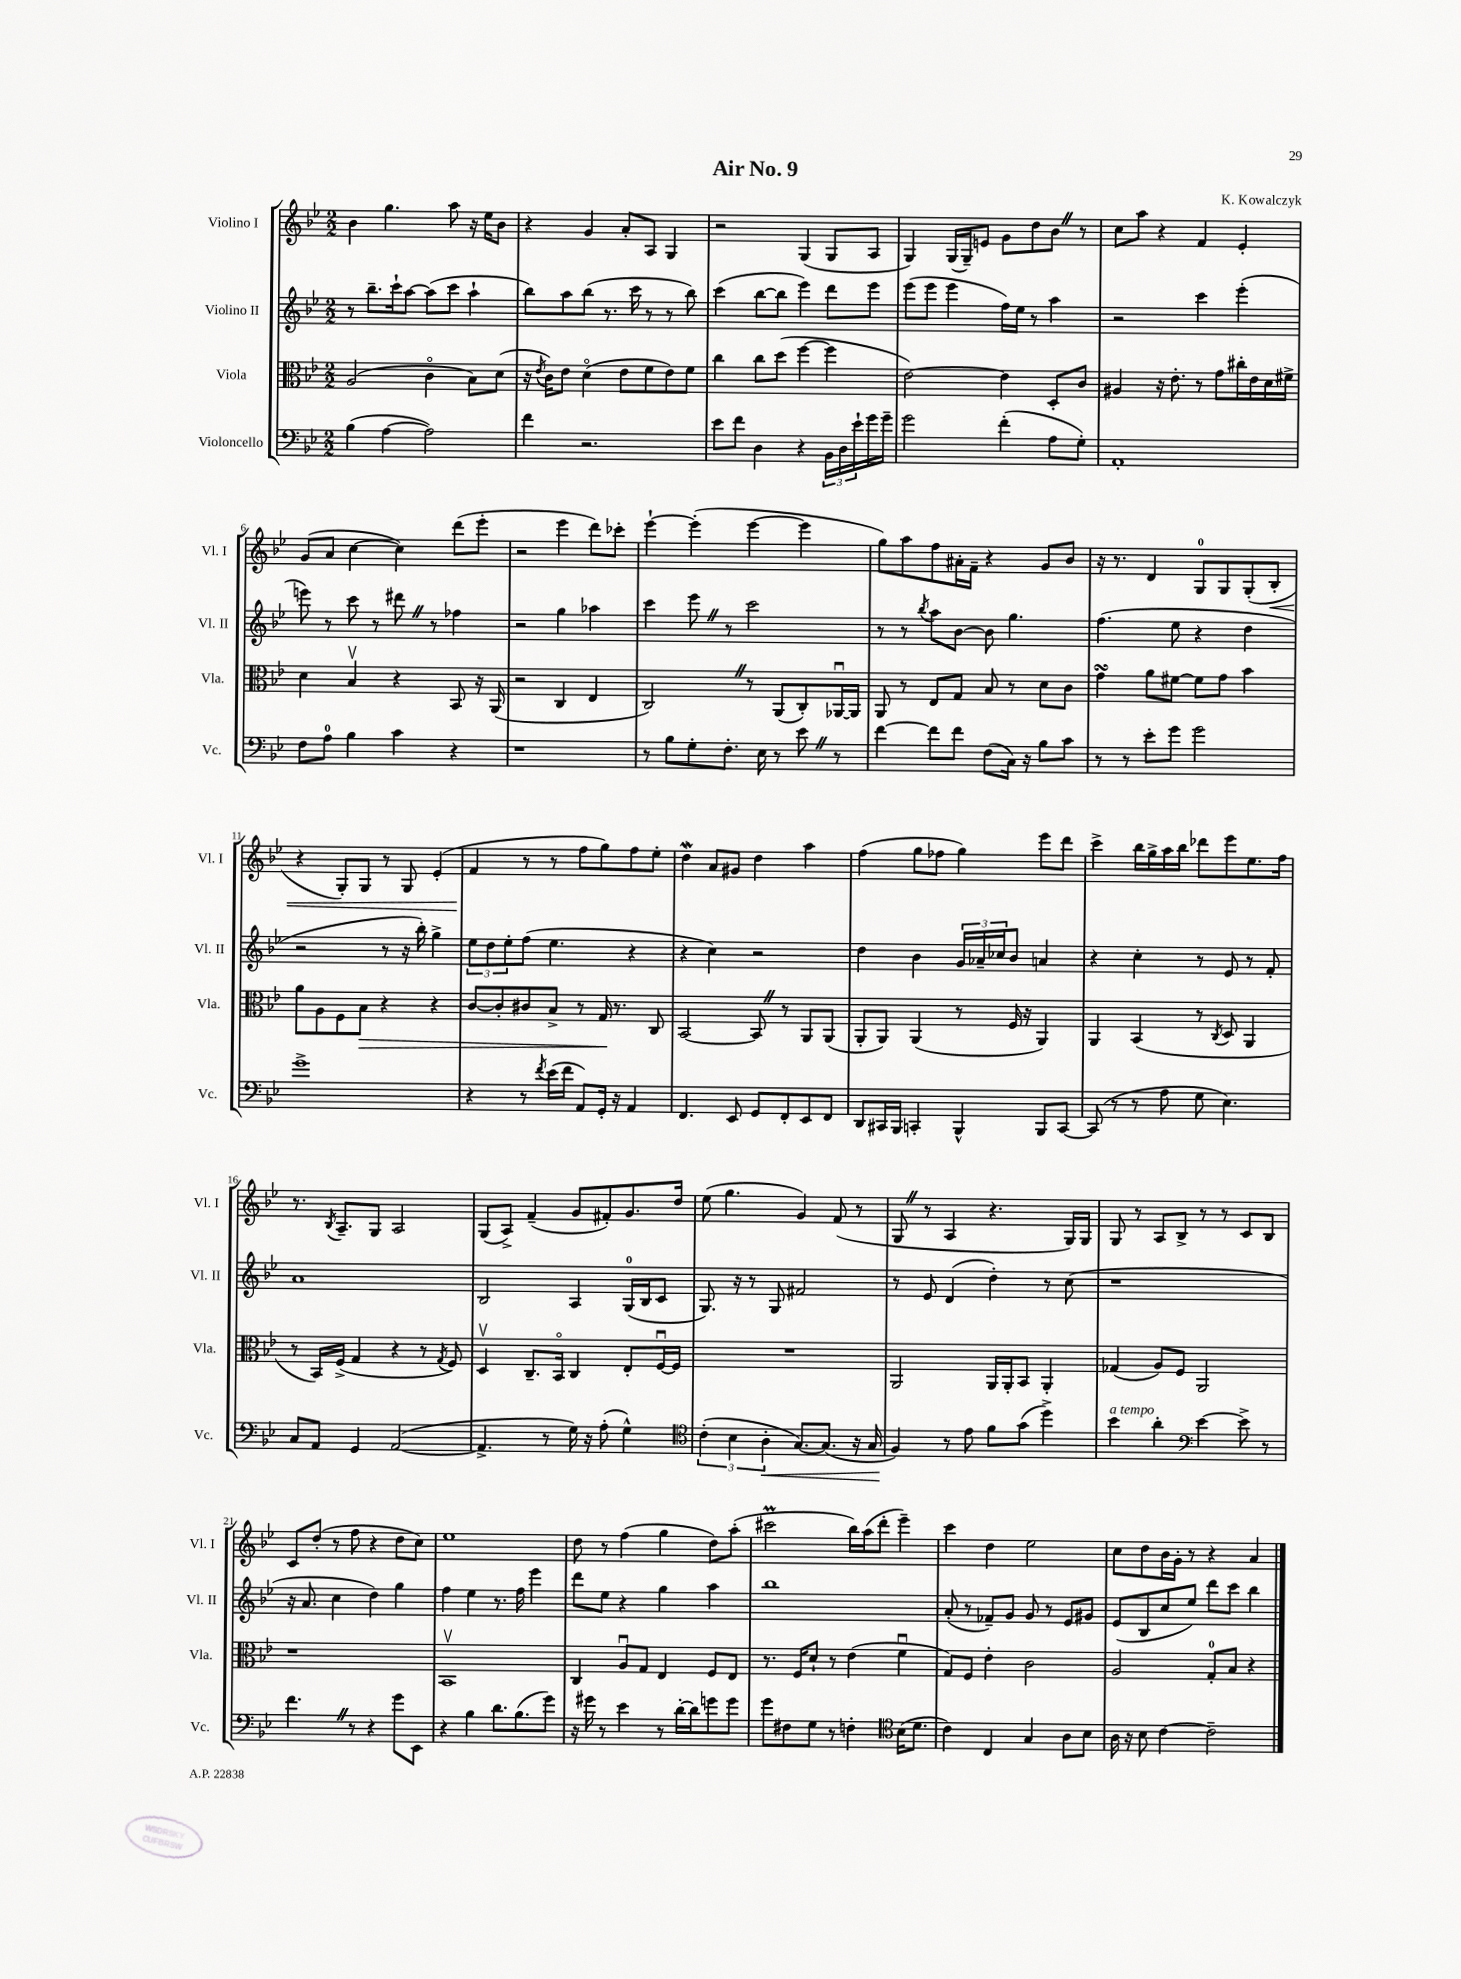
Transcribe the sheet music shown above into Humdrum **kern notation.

**kern	**kern	**kern	**kern
*staff4	*staff3	*staff2	*staff1
*clefF4	*clefC3	*clefG2	*clefG2
*k[b-e-]	*k[b-e-]	*k[b-e-]	*k[b-e-]
*M2/2	*M2/2	*M2/2	*M2/2
(4B-\	(2A/	8r	4b-\
.	.	8.bb-~\L	.
[4A\	.	.	4.gg\
.	.	16ccc`\k	.
.	.	[8aa\J	.
2A\])	4co\	(8aa\]L	.
.	.	8ccc\J	8aa\
.	8B-\L)	4aa`\	16r
.	.	.	16ee-\LK
.	(8d\J	.	8b-\J
=	=	=	=
4f\	16r	8bb-\L)	4r
.	8qe-/	.	.
.	16c\LK)	.	.
.	8e-\J	8aa\	.
2.r	(4do\	(8bb-\J	4g/
.	.	8.r	.
.	8e-\L	.	8a'/L
.	.	16ccc\	.
.	8f\	8r	8A/J
.	8e-\)	8r	4G/
.	8f\J	8bb-\)	.
=	=	=	=
8e-\L	4cc\	(4ccc\	2r
8f\J	.	.	.
4D\	8cc\L	[8bb-\L	.
.	(8dd\J	8bb-\]J	.
4r	[4ff\	4eee-\)	(4G/
24BB-\LL	4ff\]	8ddd\L	8G/L
24D\	.	.	.
24e-`\	.	.	.
16g\	.	8eee-\J	8A/J
16g~\JJ	.	.	.
=	=	=	=
2g\	[2e-\)	(8eee-\L	4G/)
.	.	8eee-\J	.
.	.	4eee-\	(16G/LL
.	.	.	16G~/J)
.	.	.	8e/J
(4f'\	4e-\]	16ff\LL)	8g\L
.	.	16ee-\JJ	.
.	.	8r	8dd\
8A\L	8D'/L	4aa\	8b-\J
8G'\J)	8c/J	.	8r
=	=	=	=
1AA'	4A#/	2r	8cc\L
.	.	.	8aa\J
.	16r	.	4r
.	8.e-'\	.	.
.	8r	4ccc\	4f/
.	8g\L	.	.
.	16cc#'\L	(4eee-'\	4e-'/
.	16e-\	.	.
.	16d\	.	.
.	16f#^\JJ	.	.
=	=	=	=
8F\L	4d\	8eee\)	(8g/L
8A\J	.	8r	8a/J
4B-\	4B-v/	8ccc\	[4cc\
.	.	8r	.
4c\	4r	8ddd#\	4cc\])
.	.	8r	.
4r	8BB-/	4ff-\	(8ddd\L
.	16r	.	8eee-'\J
.	(16AA/	.	.
=	=	=	=
1r	2r	2r	2r
.	4C/	4gg\	4eee-\
.	4E-/	4aa-\	8ddd\L)
.	.	.	8ccc-'\J
=	=	=	=
8r	2C/)	4ccc\	[4eee-`\
8B-\L	.	.	.
8G'\	.	8eee-\	(4eee-'\]
8.F'\J	.	8r	.
.	8r	2ccc\	[4eee-\
16E-\	.	.	.
8r	(8AA/L	.	.
8e-\	8C'/)	.	4eee-\]
8r	[16AA-u/L	.	.
.	16AA-/]JJ	.	.
=	=	=	=
[4f\	8AA/	8r	8gg\L)
.	8r	8r	8aa\
.	.	8qbb-/	.
8f\]L	8E-/L	8aa\L	8ff\
8f\J	8G/J	[8b-\J	16a#'\L
.	.	.	16f~\JJ
(8F\L	8B-/	8b-\]	4r
16C\Jk)	8r	4.gg\	.
16r	.	.	.
8B-\L	8d\L	.	8g/L
8c\J	8c\J	.	8b-/J
=	=	=	=
8r	4g\	(4.ff\	16r
.	.	.	8.r
8r	.	.	.
8e-'\L	8a\L	.	4d/
8g\J	[8f#\J	8ee-\	.
2g\	8f#\]L	4r	8G/L
.	8g\J	.	8G/
.	4b-\	4dd\	(8G'/
.	.	.	8B-'/J
=	=	=	=
1g^	8a\L	2r	4r
.	8A\	.	.
.	8F\	.	8G'/L)
.	8B-\J	.	8G/J
.	4r	8r	8r
.	.	16r	8G/
.	.	16bb-'\)	.
.	4r	4gg^\	(4e-'/
=	=	=	=
4r	[8c/L	12ee-\L	4f/
.	.	12dd\	.
.	8c'/]	.	.
.	.	12ee-'\	.
8r	8c#/	(8ff\J	8r
8qf/	.	.	.
(16e-\LL	8B-^/J	4.ee-\	8r
16f\JJ	.	.	.
8AA/L)	8r	.	8ff\L
16GG'/Jk	16G/	.	8gg\)
16r	8.r	.	.
4AA/	.	4r	8ff\
.	8C/	.	8ee-'\J
=	=	=	=
4.FF/	[2BB-/	4r	4dd\
.	.	4cc\)	8a/L
8EE-/	.	.	8g#/J
8GG/L	8BB-/]	2r	4dd\
8FF'/	8r	.	.
8EE-/	8AA/L	.	4aa\
8FF/J	(8AA/J	.	.
=	=	=	=
8DD/L	8AA'/L	4dd\	(4ff\
16CC#/L	8AA/J)	.	.
16BBB-/JJ	.	.	.
4CC'/	(4AA/	4b-\	8gg\L
.	.	.	8ff-\J
4BBB-^^/	8r	24g/LL	4gg\)
.	.	24a-~/	.
.	.	24cc-/J	.
.	16F/	8b-/J	.
.	16r	.	.
8BBB-/L	4AA/)	4a/	8eee-\L
[8CC/J	.	.	8ddd\J
=	=	=	=
(8CC/]	4AA/	4r	4ccc^\
8r	.	.	.
8r	(4BB-/	4cc'\	16bb-\LL
.	.	.	16gg^\
8A\	.	.	16aa\
.	.	.	16bb-\JJ
8G\	8r	8r	8ddd-\L
.	8qC/	.	.
4.E-\)	8D/	8e-/	8eee-\
.	4AA/	8r	8.ee-\
.	.	8f'/	.
.	.	.	16ff\Jk
=	=	=	=
8C/L	8r	1a	8.r
8AA/J	16BB-/LL)	.	.
.	.	.	8qB-/
.	(16F^/JJ	.	8.A~/L
4GG/	4G/	.	.
.	.	.	8G/J
([2AA/	4r	.	2A/
.	8r	.	.
.	8qG/	.	.
.	8F/)	.	.
=	=	=	=
4.AA^/]	4Dv/	2B-/	(8G/L
.	.	.	8A^/J)
.	8.C~/L	.	(4f~/
8r	.	.	.
.	16BB-o/Jk	.	.
16G\)	4C/	4A/	8g/L
16r	.	.	.
(8A'\	.	.	8f#'/)
4G^^\)	8E-'/L	(16G/LL	8.g/
.	.	16B-/J	.
.	[16Fu/L	8c/J	.
.	16F/]JJ	.	16dd/Jk
=	=	=	=
*clefC4	*	*	*
(6c'\	1r	8.G/)	(8ee-\
.	.	.	4.gg\
6B-\	.	.	.
.	.	16r	.
.	.	8r	.
6A'\	.	.	.
.	.	8G/	.
[8.G/L)	.	2f#/	4g/)
(8.G/]J	.	.	.
.	.	.	(8f/
16r	.	.	8r
16G/	.	.	.
=	=	=	=
4F/)	2AA/	8r	8G/
.	.	8e-/	8r
8r	.	(4d/	4A/
8e-\	.	.	.
8f\L	16AA/LL	4dd'\)	4.r
.	16AA'/J	.	.
(8g\J	8BB-/J	.	.
4dd^\)	4AA'/	8r	.
.	.	(8cc\	16G/LL)
.	.	.	16G/JJ
=	=	=	=
4b-\	(4G-/	1r	8G/
.	.	.	8r
4a'\	8A/L)	.	8A/L
.	8F/J	.	8B-^/J
*clefF4	*	*	*
[4e-\	2AA/	.	8r
.	.	.	8r
8e-^\]	.	.	8c/L
8r	.	.	8B-/J
=	=	=	=
4.f\	1r	16r	8c/L
.	.	8.a/	.
.	.	.	(8dd'/J
.	.	4cc\	8r
8r	.	.	8ff\
4r	.	4dd\)	4r
8g\L	.	4gg\	8dd\L
8EE-\J	.	.	8cc\J)
=	=	=	=
4r	1BB-v	4ff\	1ee-
4B-\	.	4ee-\	.
8.d\L	.	8.r	.
(8.B-\	.	16ff\	.
.	.	4eee-\	.
8g\J)	.	.	.
=	=	=	=
16r	4C/	8ddd\L	8dd\
16g#\	.	.	.
8r	.	8ee-\J	8r
4e-\	8Au/L	4r	(4ff\
.	8G/J	.	.
8r	4E-/	4gg\	4gg\
[16d'\LL	.	.	.
16d\]J	.	.	.
8g\	8F/L	4aa\	8dd\L)
8g\J	8E-/J	.	(8aa'\J
=	=	=	=
8g\L	8.r	1bb-	2ccc#\
8F#\	.	.	.
.	16F/LK	.	.
8G\J	8d`/J	.	.
8r	8r	.	.
4F'\	(4e-\	.	16bb-\LL)
.	.	.	(16aa\J
.	.	.	8ddd'\J
*clefC4	*	*	*
(16B-\LK	4fu\	.	4eee-~\)
8.d\J	.	.	.
=	=	=	=
4c\)	8G/L)	(8a'/	4ccc\
.	8F/J	8r	.
4C/	4e-'\	8f-~/L)	4dd\
.	.	8g/J	.
4G/	2c\	8g/	2ee-\
.	.	8r	.
8A\L	.	8e-/L	.
8B-\J	.	8g#/J	.
=	=	=	=
16A\	2A/	(8e-/L	8cc\L
16r	.	.	.
8B-\	.	8B-/	8dd\
[4c\	.	8cc/	16b-\L
.	.	.	16g'\JJ
.	.	8ee-/J)	8r
2c~\]	8G'/L	8ddd\L	4r
.	8B-/J	8ccc\J	.
.	4r	4bb-\	4a/
==	==	==	==
*-	*-	*-	*-
